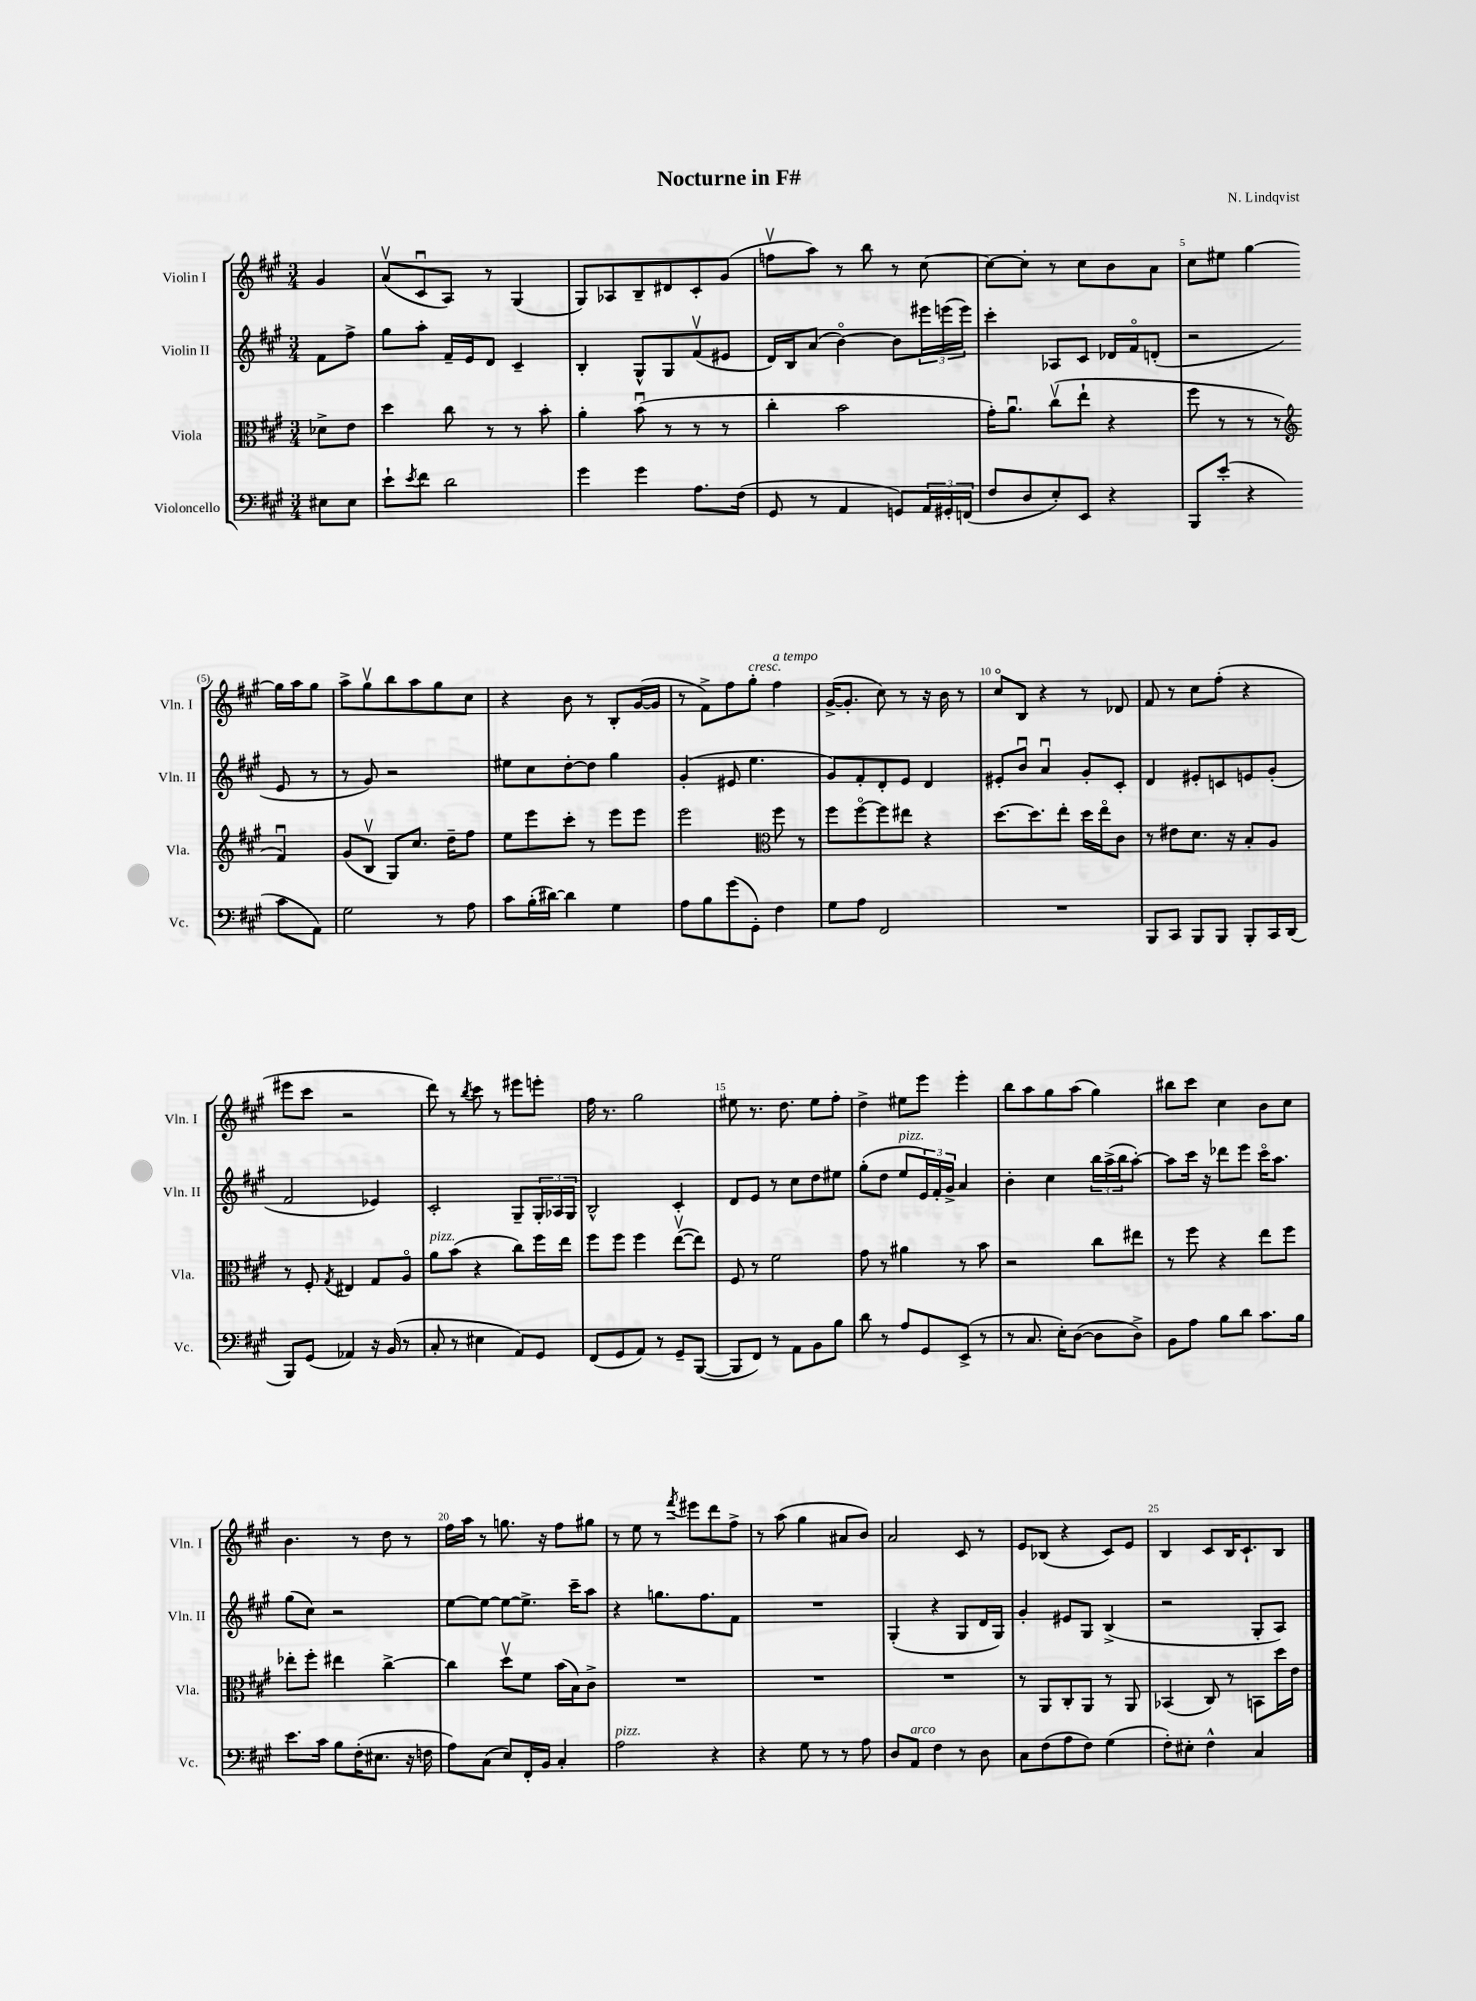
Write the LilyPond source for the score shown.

\header { title = "Nocturne in F#" composer = "N. Lindqvist" }
<<
\new StaffGroup <<
\new Staff = "s0" \with { instrumentName = "Violin I" shortInstrumentName = "Vln. I" } {
    \clef treble \key a \major \numericTimeSignature \time 3/4 \partial 4
    gis'4 |
    a'8\upbow( cis'8\downbow a8) r8 gis4( |
    gis8) aes8 b8-- dis'8 cis'8-. gis'8( |
    f''8\upbow a''8) r8 b''8 r8 cis''8~ |
    cis''8~ cis''8-. r8 cis''8 b'8 a'8 |
    cis''8 eis''8 gis''4~ gis''16 a''16 gis''8 |
    a''8-> gis''8\upbow b''8 a''8 gis''8 cis''8 |
    r4 b'8 r8 b8-. gis'16~( gis'16 |
    r8 fis'8->) fis''8 gis''8-.^\markup { \italic "cresc." } fis''4^\markup { \italic "a tempo" } |
    gis'16~->( gis'8.-. cis''8) r8 r16 b'16 r8 |
    cis''8\flageolet b8 r4 r8 des'8 |
    fis'8 r8 cis''8 fis''8-.( r4 |
    eis'''8 cis'''8 r2 |
    d'''8) r8 \acciaccatura { b''8 } cis'''8 r8 eis'''8 e'''8-. |
    fis''16 r8. gis''2 |
    eis''8 r8. d''8. eis''8 fis''8-. |
    d''4-> eis''8 e'''8 e'''4-. |
    b''8 a''8 gis''8 a''8( gis''4) |
    bis''8 cis'''8 cis''4 b'8 cis''8 |
    b'4. r8 d''8 r8 |
    fis''16 a''16 r8 g''8. r16 fis''8 gis''8 |
    r8 e''8 r8 \acciaccatura { fis'''8 } eis'''8 d'''8 fis''8-> |
    r8 a''8( gis''4 ais'8 b'8) |
    a'2 cis'8 r8 |
    e'8 bes8( r4 cis'8) e'8 |
    b4 cis'8 b16 cis'8.-! b8 \bar "|." |
}
\new Staff = "s1" \with { instrumentName = "Violin II" shortInstrumentName = "Vln. II" } {
    \clef treble \key a \major \numericTimeSignature \time 3/4 \partial 4
    fis'8 fis''8-> |
    gis''8 a''8-. fis'16-- e'16 d'8 cis'4-- |
    b4-. gis8-^ gis8 fis'8\upbow( eis'8 |
    d'16) b16 a'8( b'4~\flageolet) b'8 \tuplet 3/2 { eis'''16 e'''16( e'''16) } |
    cis'''4-. aes8 cis'8 des'16 fis'16\flageolet d'8-.( |
    r2 e'8 r8 |
    r8 gis'8) r2 |
    eis''8 cis''8 d''8~-. d''8 gis''4 |
    gis'4-.( eis'8 e''4. |
    gis'8) fis'8-. d'8-. e'8 d'4 |
    eis'8-. b'8\downbow a'4\downbow gis'8-. cis'8-. |
    d'4 eis'8-. c'8 e'8 gis'8-.( |
    fis'2 ees'4) |
    cis'2-. gis8-- \tuplet 3/2 { gis16-. aes16 gis16 } |
    b2-^ cis'4-. |
    d'8 e'8 r8 cis''8 d''8 eis''8 |
    gis''8-.( d''8 e''8^\markup { \italic "pizz." } \tuplet 3/2 { e'16) fis'16-. gis'16-> } a'4 |
    b'4-. cis''4 \tuplet 3/2 { b''16 a''16->( b''16 } a''8~-.) |
    a''8 cis'''16 r16 des'''8 e'''8 cis'''16\flageolet a''8. |
    gis''8( cis''8) r2 |
    e''8~ e''8~ e''8~ e''8.-> cis'''16-- a''8 |
    r4 g''8. fis''8. fis'8 |
    R2. |
    gis4-.( r4 gis8 d'16 gis16) |
    gis'4-. eis'8 gis8 b4->( |
    r2 gis8-. a8) \bar "|." |
}
\new Staff = "s2" \with { instrumentName = "Viola" shortInstrumentName = "Vla." } {
    \clef alto \key a \major \numericTimeSignature \time 3/4 \partial 4
    des'8-> e'8 |
    d''4 cis''8 r8 r8 b'8-. |
    a'4-. b'8\downbow( r8 r8 r8 |
    cis''4-. b'2 |
    gis'16-.) a'8.\downbow cis''8\upbow( e''8-! r4 |
    fis''8 r8 r8 r8 \clef treble fis'4\downbow) |
    gis'8( b8\upbow gis8) cis''8. d''16-- fis''8 |
    e''8 e'''8 cis'''8-. r8 e'''8 e'''8 |
    e'''2 \clef alto fis''8 r8 |
    fis''8 fis''8~\flageolet fis''8 eis''8 r4 |
    d''8.~ d''8. e''8-. d''16 e''16\flageolet cis'8 |
    r8 eis'8 d'8. r16 b8-. a8 |
    r8 fis8-. \acciaccatura { gis8 } eis4 gis8 a8\flageolet |
    a'8^\markup { \italic "pizz." } b'8( r4 cis''8) fis''16 e''16 |
    fis''8 fis''8 fis''4 e''8~\upbow( e''8) |
    fis8 r8 fis'2 |
    gis'8 r8 ais'4 r8 b'8 |
    r2 cis''8 eis''8 |
    r8 fis''8 r4 e''8 fis''8 |
    ees''8-. fis''8-. eis''4 cis''4~-> |
    cis''4 d''8\upbow fis'8 b'16( b16) cis'8-> |
    R2. |
    R2. |
    R2. |
    r8 a,8 cis8-. a,8 r8 a,8 |
    bes,4( cis8) r8 b,8 d''16 e'16 \bar "|." |
}
\new Staff = "s3" \with { instrumentName = "Violoncello" shortInstrumentName = "Vc." } {
    \clef bass \key a \major \numericTimeSignature \time 3/4 \partial 4
    eis8 eis8 |
    e'8-! \acciaccatura { e'8 } fis'8 d'2 |
    gis'4 gis'4 a8. fis16( |
    gis,8 r8 a,4 g,8) \tuplet 3/2 { a,16 gis,16-. f,16( } |
    fis8 d8 e8-.) e,8 r4 |
    b,,8 e'8-.( r4 cis'8 a,8) |
    gis2 r8 a8 |
    cis'8 b16-.( dis'16~) dis'4 gis4 |
    a8 b8 gis'8( gis,8-.) fis4 |
    gis8 a8 fis,2 |
    R2. |
    b,,8 cis,8 b,,8 b,,8 b,,8-. cis,16 d,16( |
    b,,8) gis,8( aes,4) r16 b,16( r8 |
    cis8-. r8 eis4 a,8) gis,8 |
    fis,8( gis,8 a,8) r8 gis,8-- b,,8~( |
    b,,8 fis,8) r8 a,8 b,8 b8 |
    d'8 r8 a8 gis,8 e,8->( r8 |
    r8 cis8. e16-.) d8~( d8 d8->) |
    b,8 a8 b8 d'8 cis'8. b16 |
    e'8. cis'16 b8 fis16-.( eis8. r16 f16 |
    a8) cis8( e8) fis,16-. b,16 cis4-. |
    a2^\markup { \italic "pizz." } r4 |
    r4 gis8 r8 r8 a8 |
    d8 a,8^\markup { \italic "arco" } fis4 r8 d8 |
    cis8 fis8( a8 fis8) gis4( |
    fis8-.) eis8-. fis4-^ cis4 \bar "|." |
}
>>
>>
\layout { \context { \Score \override BarNumber.break-visibility = ##(#f #t #t) barNumberVisibility = #(every-nth-bar-number-visible 5) } }
